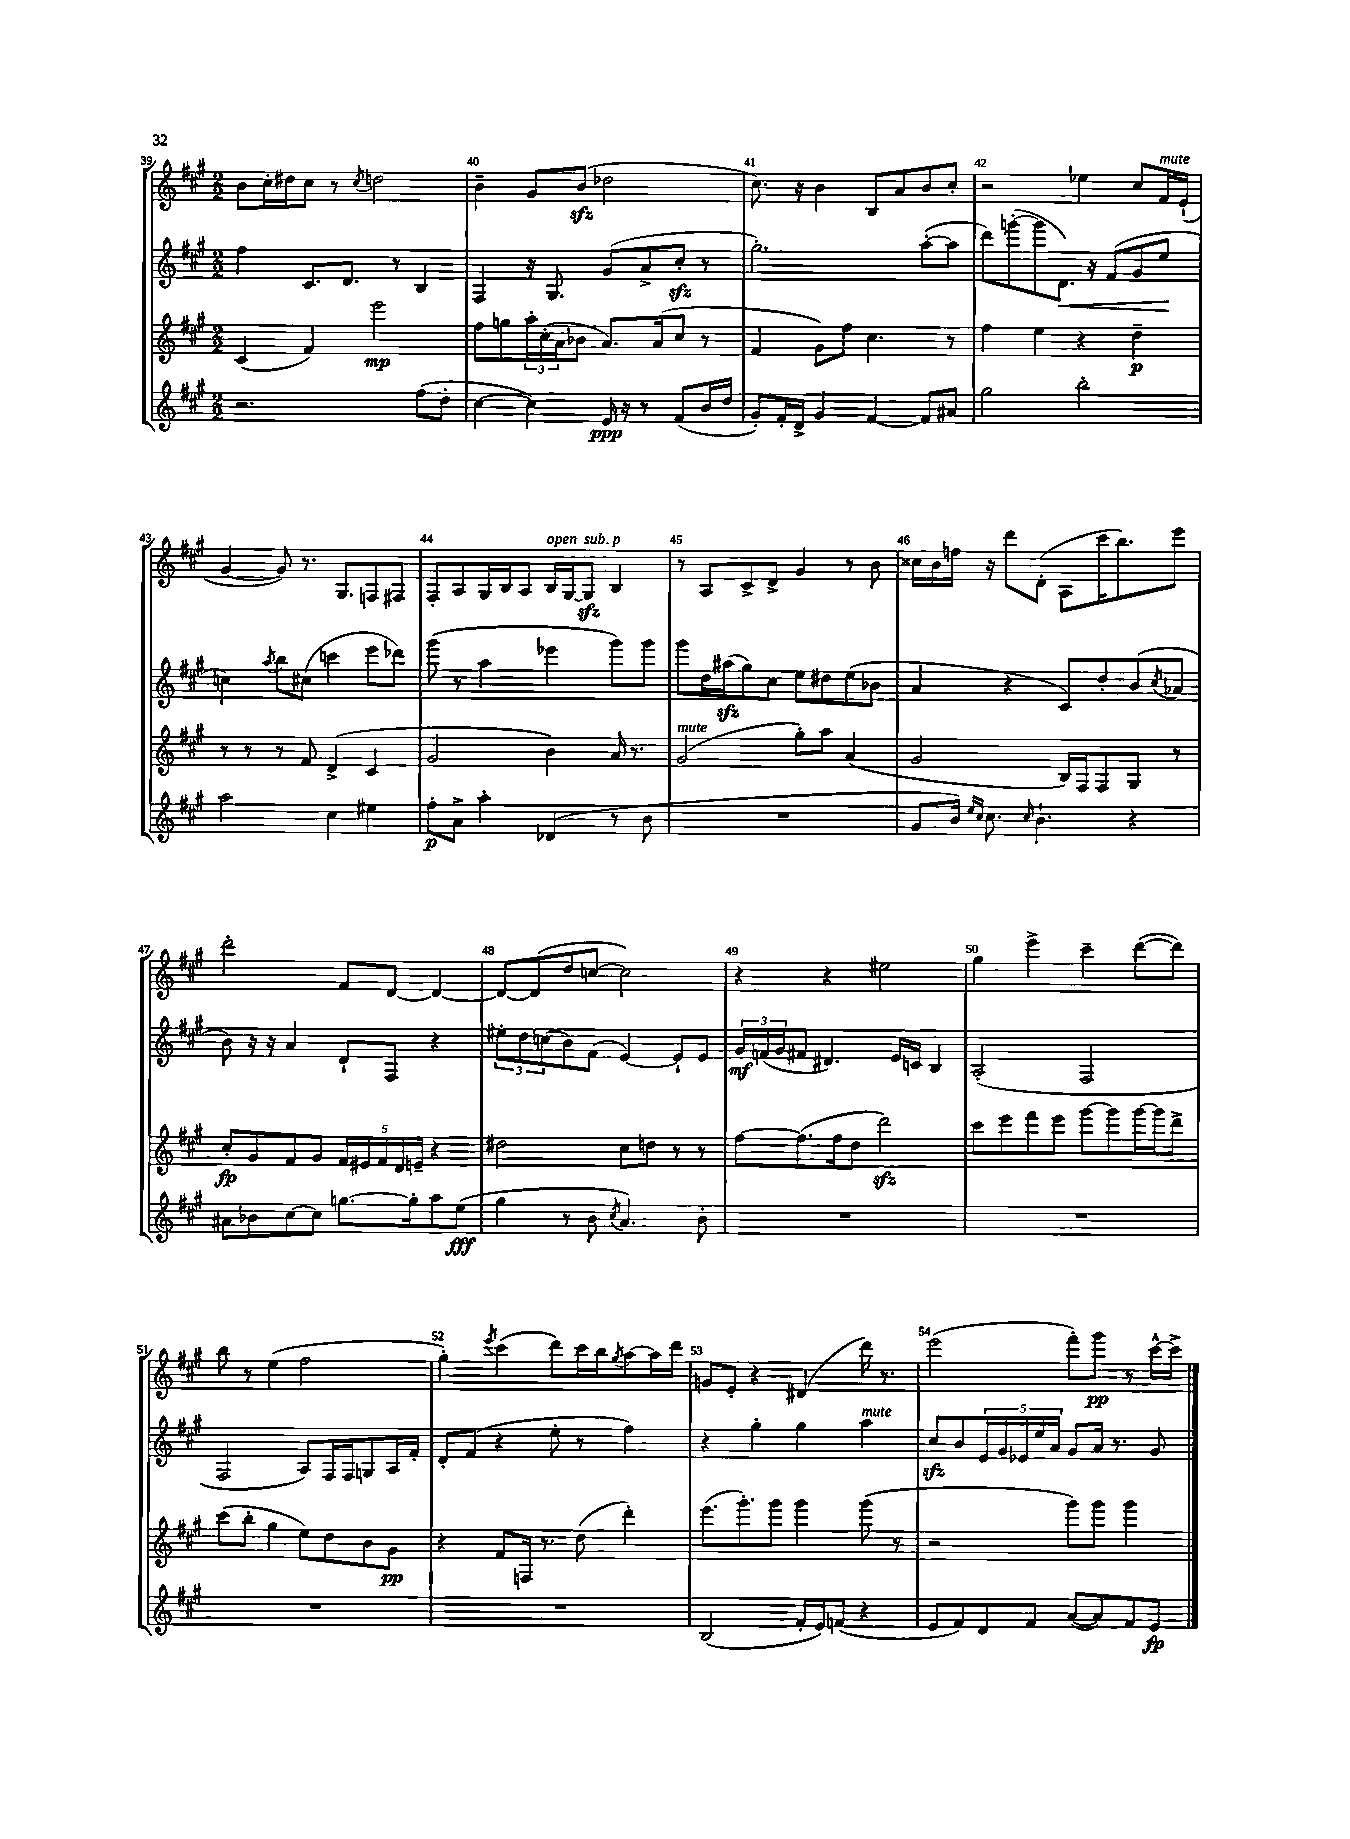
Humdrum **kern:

**kern	**dynam	**kern	**dynam	**kern	**dynam	**kern	**dynam
*part4	*part4	*part3	*part3	*part2	*part2	*part1	*part1
*staff4	*staff4	*staff3	*staff3	*staff2	*staff2	*staff1	*staff1
*clefG2	*	*clefG2	*	*clefG2	*	*clefG2	*
*k[f#c#g#]	*	*k[f#c#g#]	*	*k[f#c#g#]	*	*k[f#c#g#]	*
*M2/2	*	*M2/2	*	*M2/2	*	*M2/2	*
=39	=39	=39	=39	=39	=39	=39	=39
2.r	.	(4c#/	.	4ff#\	.	8b\L	.
.	.	.	.	.	.	16cc#'\L	.
.	.	.	.	.	.	16dd#X\J	.
.	.	4f#/)	.	8.c#/L	.	8cc#\J	.
.	.	.	.	.	.	8r	.
.	.	.	.	8.d/J	.	.	.
.	.	.	.	.	.	8qcc#/	.
.	.	2eee\	mp	.	.	2ddn\	.
.	.	.	.	8r	.	.	.
(8ff#\L	.	.	.	4B/	.	.	.
8dd'\J	.	.	.	.	.	.	.
=40	=40	=40	=40	=40	=40	=40	=40
[4cc#\	.	8ff#\L	.	4F#/	.	4b~\	.
.	.	8ggn\	.	.	.	.	.
4cc#\])	.	24aa'\L	.	16r	.	8g#/L	.
.	.	(24cc#'\	.	.	.	.	.
.	.	.	.	8.G#/	.	.	.
.	.	24a\J	.	.	.	.	.
.	.	8b-X\J	.	.	.	(8bzz/J	.
16e/	ppp	8.a/L)	.	(8g#/L	.	2dd-X\	.
16r	.	.	.	.	.	.	.
8r	.	.	.	8a^/	.	.	.
.	.	(16a/k	.	.	.	.	.
(8f#/L	.	8cc#/J	.	8cc#zz'/J	.	.	.
16b/L	.	8r	.	8r	.	.	.
16dd/JJ	.	.	.	.	.	.	.
=41	=41	=41	=41	=41	=41	=41	=41
8g#'/L)	.	4f#/	.	2.gg#'\)	.	8.cc#\)	.
16f#'/L	.	.	.	.	.	.	.
16d^/JJ	.	.	.	.	.	16r	.
4g#/	.	8g#\L)	.	.	.	4b\	.
.	.	8ff#\J	.	.	.	.	.
[4f#/	.	4.cc#\	.	.	.	8B/L	.
.	.	.	.	.	.	8a/	.
8f#/L]	.	.	.	([8aa'\L	.	8b/	.
8a#X/J	.	8r	.	8aa\J]	.	8cc#'/J	.
=42	=42	=42	=42	=42	=42	=42	=42
2gg#\	.	4ff#\	.	8ddd\L)	.	2r	.
.	.	.	.	([8gggn'\	.	.	.
.	.	4ee\	.	8ggg\]	.	.	.
!	!	!	!	!	!LO:HP:b	!	!
.	.	.	.	8.d\J)	<	.	.
2bb'\	.	4r	.	.	.	4ee-X\	.
.	.	.	.	16r	.	.	.
.	.	.	.	(8f#/L	.	.	.
.	.	4dd~\	p	8g#/	.	8cc#/L	.
!	!	!	!	!	!	!LO:TX:a:i:t=mute	!
.	.	.	.	8ee/J	.	16f#/L	.
.	.	.	.	.	.	(16e`/JJ	.
.	.	.	.	.	[	.	.
!!LO:LB:g=z
=43	=43	=43	=43	=43	=43	=43	=43
2aa\	.	8r	.	4ccn\)	.	[4g#/	.
.	.	8r	.	.	.	.	.
.	.	.	.	8qaa/	.	.	.
.	.	8r	.	8bb\L	.	8g#/])	.
.	.	8f#/	.	(8cc#X\J	.	8.r	.
4cc#\	.	(4d^/	.	4cccn\	.	.	.
.	.	.	.	.	.	8.G#/L	.
4ee#X\	.	4c#/	.	8eee\L	.	8Fn/	.
.	.	.	.	8ddd-X\J)	.	8F#X/J	.
=44	=44	=44	=44	=44	=44	=44	=44
8ff#'\L	p	2g#/	.	(8ggg#\	.	8F#'/L	.
8a^\J	.	.	.	8r	.	8A/	.
4aa'\	.	.	.	4aa\	.	16G#/L	.
.	.	.	.	.	.	16B/J	.
.	.	.	.	.	.	8A/J	.
!	!	!	!	!	!	!LO:TX:a:i:t=open	!
(4d-X/	.	4b\)	.	4eee-X\	.	16B/LL	.
.	.	.	.	.	.	[16G#/J	.
!	!	!	!	!	!	!LO:TX:a:i:t=sub. p	!
.	.	.	.	.	.	8G#zz/J]	.
8r	.	16a/	.	8ggg#\L)	.	4B/	.
.	.	8.r	.	.	.	.	.
8b\	.	.	.	8ggg#\J	.	.	.
=45	=45	=45	=45	=45	=45	=45	=45
!	!	!LO:TX:a:i:t=mute	!	!	!	!	!
1r	.	(2g#/	.	8ggg#\L	.	8r	.
.	.	.	.	16dd\L	.	8A/L	.
.	.	.	.	(16aa#Xzz\J	.	.	.
.	.	.	.	8gg#\)	.	8c#^/	.
.	.	.	.	8cc#\J	.	8d^/J	.
.	.	8gg#'\L)	.	8ee\L	.	4g#/	.
.	.	8aa\J	.	8dd#X\	.	.	.
.	.	(4a/	.	(8ee\	.	8r	.
.	.	.	.	8b-X\J	.	8b\	.
=46	=46	=46	=46	=46	=46	=46	=46
8g#/L	.	2g#/	.	4a/	.	16cc##X\LL	.
.	.	.	.	.	.	16b\	.
16b/Jk)	.	.	.	.	.	16ffn\JJ	.
16qqee/LL	.	.	.	.	.	.	.
16qqcc#/JJ	.	.	.	.	.	.	.
8.cc#\	.	.	.	.	.	16r	.
.	.	.	.	4r	.	8ddd\L	.
16qqcc#/	.	.	.	.	.	.	.
4.b`\	.	.	.	.	.	(8d'\J	.
.	.	16B/LL)	.	8c#/L)	.	8A\L	.
.	.	16F#/J	.	.	.	.	.
.	.	8F#/	.	8dd'/	.	16ccc#\K	.
.	.	.	.	.	.	8.bb\)	.
4r	.	8G#/J	.	(8b/	.	.	.
.	.	.	.	8qcc#/	.	.	.
.	.	8r	.	8a-X/J	.	8eee\J	.
!!LO:LB:g=z
=47	=47	=47	=47	=47	=47	=47	=47
8a#X\L	.	8cc#'/L	fp	8b\)	.	2ddd'\	.
8b-X\	.	8g#/	.	16r	.	.	.
.	.	.	.	16r	.	.	.
[8cc#\	.	8f#/	.	4a/	.	.	.
8cc#\J]	.	8g#/J	.	.	.	.	.
[8.ggn\L	.	20f#/LL	.	8d`/L	.	8f#/L	.
.	.	20e#X/	.	.	.	.	.
.	.	20f#/	.	.	.	.	.
.	.	.	.	8F#/J	.	[8d/J	.
.	.	20d/	.	.	.	.	.
16gg'\k]	.	.	.	.	.	.	.
.	.	20en~/JJ	.	.	.	.	.
8aa\	.	4r	.	4r	.	4d/_	.
(8ee\J	fff	.	.	.	.	.	.
=48	=48	=48	=48	=48	=48	=48	=48
4gg#\	.	2dd#X\	.	12ee#X'\L	.	8d/L_	.
.	.	.	.	12dd\	.	.	.
.	.	.	.	.	.	(8d/]	.
.	.	.	.	(12ccn\	.	.	.
8r	.	.	.	8b\)	.	8dd/	.
8b\	.	.	.	(8f#\J	.	[8ccn/J	.
8qcc#/	.	.	.	.	.	.	.
4.a/)	.	8cc#\L	.	[4e/)	.	2cc\])	.
.	.	8ddn\J	.	.	.	.	.
.	.	8r	.	8e`/L]	.	.	.
8b'\	.	8r	.	8e/J	.	.	.
=49	=49	=49	=49	=49	=49	=49	=49
1r	.	[8ff#\L	.	24g#/LL	mf	4r	.
.	.	.	.	(24fn/	.	.	.
.	.	.	.	24g#/J	.	.	.
.	.	(8.ff#\]	.	8f#X/J	.	.	.
.	.	.	.	4.d#X/)	.	4r	.
.	.	16ff#\k	.	.	.	.	.
.	.	8dd\J	.	.	.	.	.
.	.	2dddzz\)	.	.	.	2ee#X\	.
.	.	.	.	16e/LL	.	.	.
.	.	.	.	16cn/JJ	.	.	.
.	.	.	.	4B/	.	.	.
=50	=50	=50	=50	=50	=50	=50	=50
1r	.	8ccc#\L	.	(2A'/	.	4gg#\	.
.	.	8eee\	.	.	.	.	.
.	.	8fff#\	.	.	.	4eee^\	.
.	.	8eee\J	.	.	.	.	.
.	.	[8ggg#\L	.	2F#/	.	4ccc#~\	.
.	.	8ggg#\]	.	.	.	.	.
.	.	[16ggg#\L	.	.	.	([8ddd\L	.
.	.	16ggg#\J]	.	.	.	.	.
.	.	8ddd^\J	.	.	.	8ddd\J])	.
!!LO:LB:g=z
=51	=51	=51	=51	=51	=51	=51	=51
1r	.	(8ccc#\L	.	2F#/	.	8bb\	.
.	.	8bb'\J	.	.	.	8r	.
.	.	4gg#\	.	.	.	(4ee\	.
.	.	8ee\L)	.	8A/L)	.	2ff#\	.
.	.	8dd\	.	16F#/L	.	.	.
.	.	.	.	16F#/J	.	.	.
.	.	8b\	.	8Gn/	.	.	.
.	.	8g#\J	pp	16A/L	.	.	.
.	.	.	.	16f#'/JJ	.	.	.
=52	=52	=52	=52	=52	=52	=52	=52
1r	.	4r	.	8d'/L	.	4gg#'\)	.
.	.	.	.	(8f#/J	.	.	.
.	.	.	.	.	.	8qeee/	.
.	.	8f#/L	.	4r	.	(4ccc#\	.
.	.	16Fn/Jk	.	.	.	.	.
.	.	8.r	.	.	.	.	.
.	.	.	.	8ee'\	.	8ddd\L)	.
.	.	(8dd\	.	8r	.	16ccc#\L	.
.	.	.	.	.	.	16bb\J	.
.	.	.	.	.	.	8qgg#/	.
.	.	4ddd'\)	.	4ff#\)	.	[8aa\	.
.	.	.	.	.	.	16aa\L]	.
.	.	.	.	.	.	16ddd\JJ	.
=53	=53	=53	=53	=53	=53	=53	=53
(2B/	.	(8.eee\L	.	4r	.	8gn/L	.
.	.	.	.	.	.	8e'/J	.
.	.	8.ggg#'\)	.	.	.	.	.
.	.	.	.	4gg#'\	.	4r	.
.	.	8ggg#\J	.	.	.	.	.
16f#'/LL	.	4ggg#\	.	4gg#\	.	(4d#X/	.
16e/J)	.	.	.	.	.	.	.
(8fn/J	.	.	.	.	.	.	.
!	!	!	!	!LO:TX:a:i:t=mute	!	!	!
4r	.	(8ggg#\	.	4aa\	.	16ddd\)	.
.	.	.	.	.	.	8.r	.
.	.	8r	.	.	.	.	.
=54	=54	=54	=54	=54	=54	=54	=54
8e/L	.	2r	.	8cc#zz/L	.	(2eee\	.
8f#/)	.	.	.	8b/	.	.	.
8d/	.	.	.	20e/L	.	.	.
.	.	.	.	20g#/	.	.	.
.	.	.	.	20e-X/	.	.	.
8f#/J	.	.	.	.	.	.	.
.	.	.	.	20ee/	.	.	.
.	.	.	.	20a/JJ	.	.	.
([8a/L	.	8ggg#\L)	.	8g#/L	.	8fff#'\L)	.
8a/])	.	8ggg#\J	.	16a/Jk	.	8ggg#\J	pp
.	.	.	.	8.r	.	.	.
8f#/	.	4ggg#\	.	.	.	8r	.
8e/J	fp	.	.	8g#/	.	[16ccc#^^\LL	.
.	.	.	.	.	.	16ccc#^\JJ]	.
==	==	==	==	==	==	==	==
*-	*-	*-	*-	*-	*-	*-	*-
